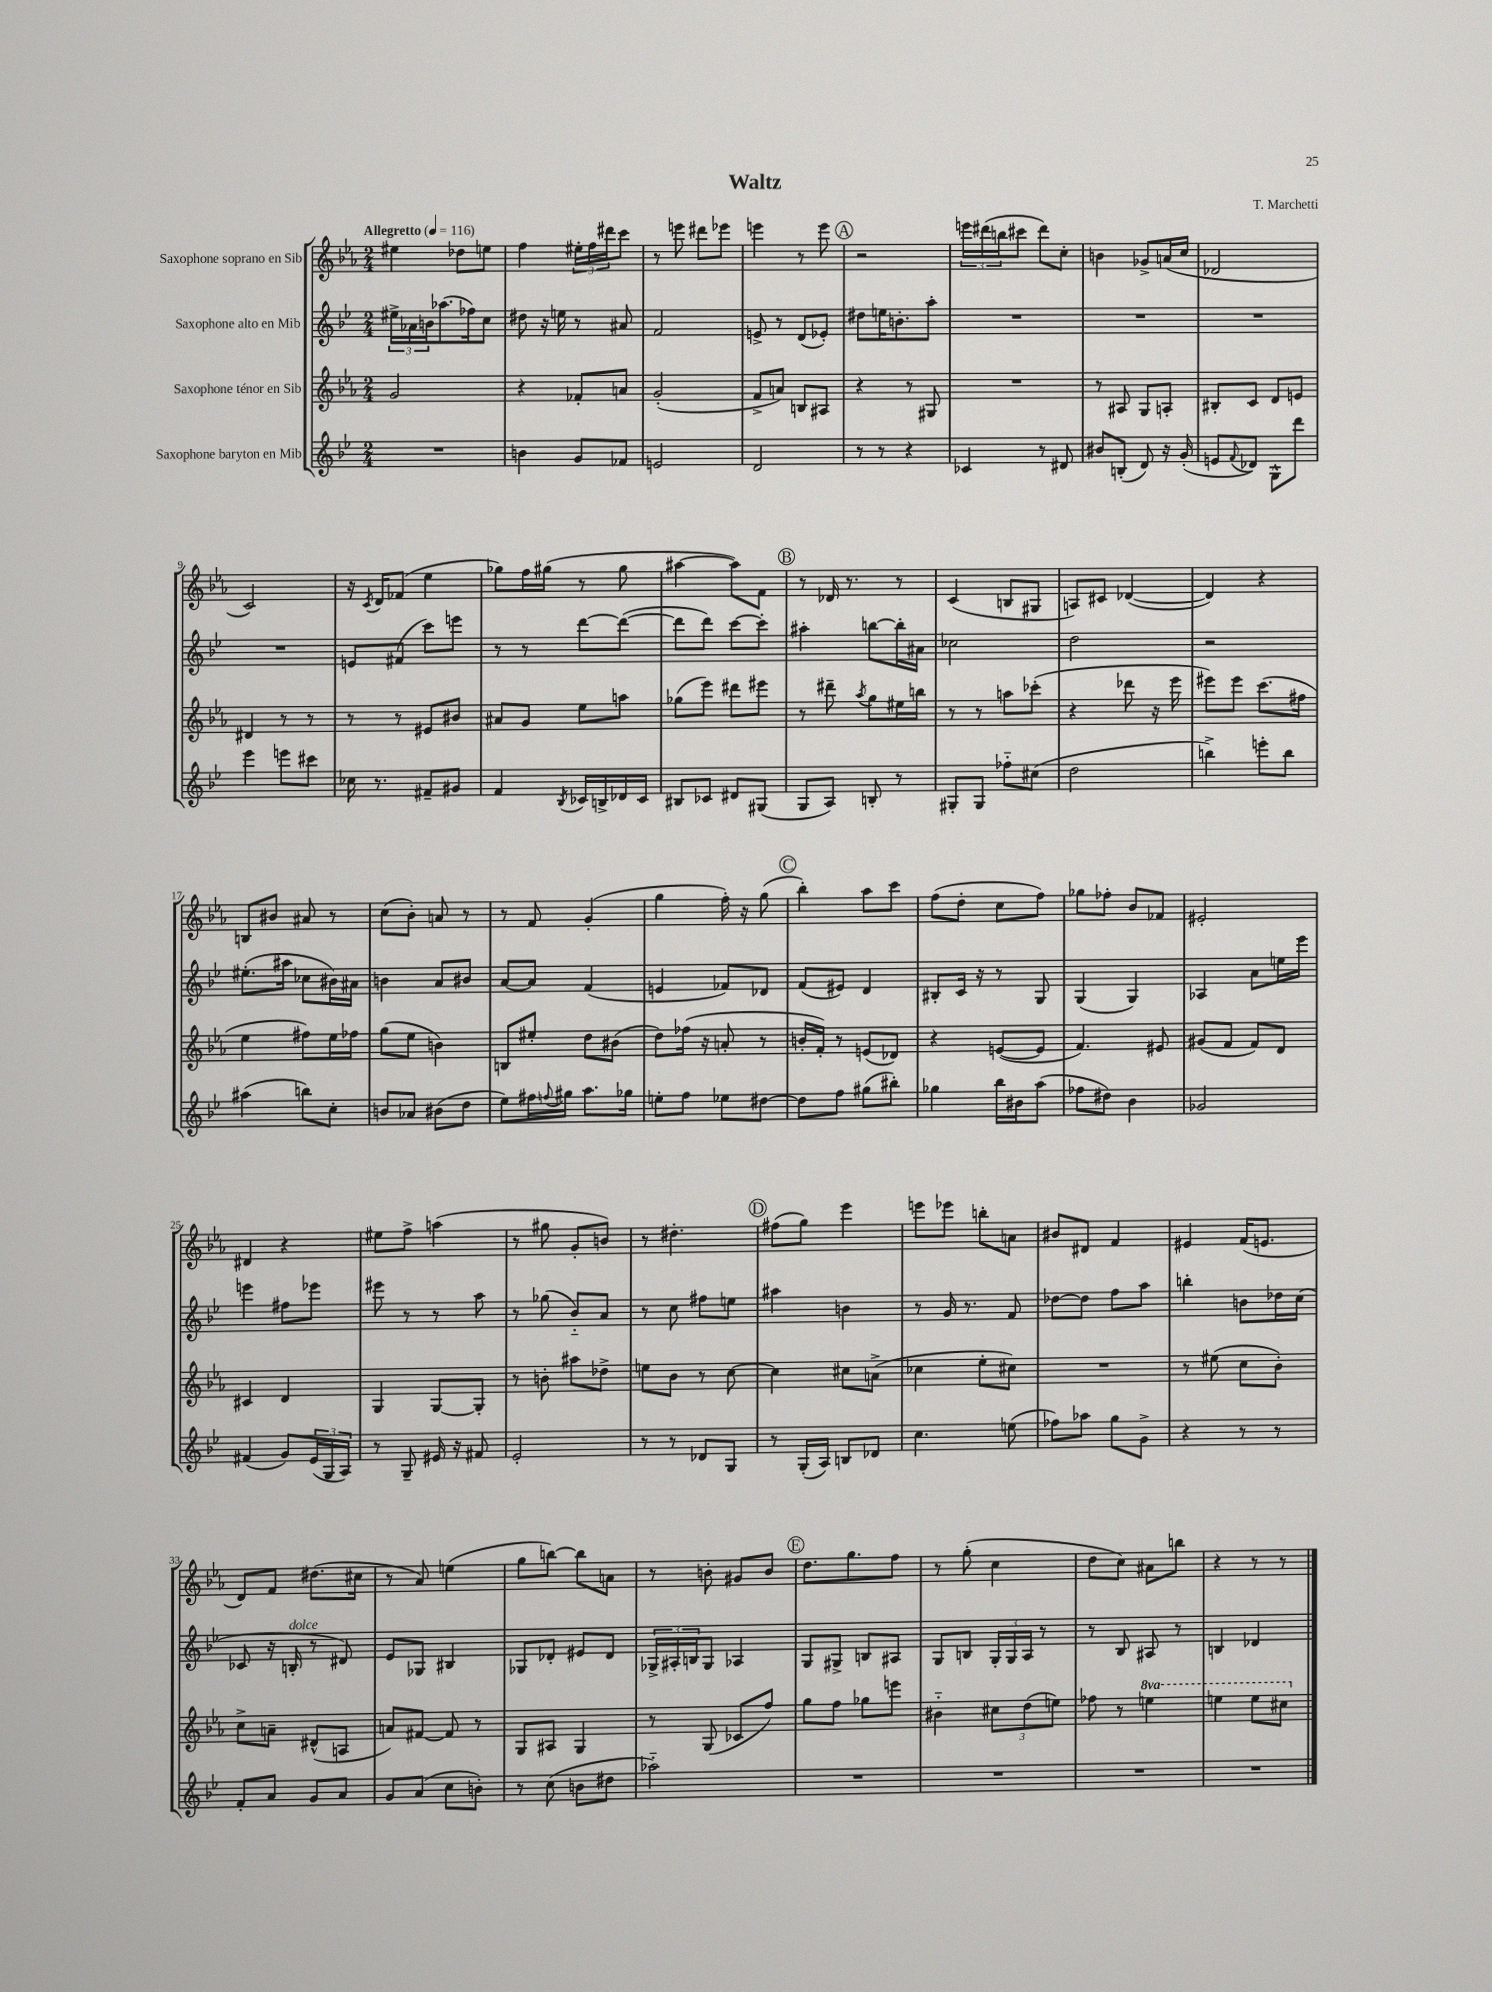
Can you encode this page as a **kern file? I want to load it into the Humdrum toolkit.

**kern	**kern	**kern	**kern
*staff4	*staff3	*staff2	*staff1
*clefG2	*clefG2	*clefG2	*clefG2
*k[b-e-]	*k[b-e-a-]	*k[b-e-]	*k[b-e-a-]
*M2/4	*M2/4	*M2/4	*M2/4
*MM116	*MM116	*MM116	*MM116
2r	2g	24ee#^	4ee#
.	.	24a-	.
.	.	24b	.
.	.	(8.aa-	.
.	.	.	8dd-
.	.	16ff-)	.
.	.	8cc	8ee
=	=	=	=
4b	4r	8dd#	4ff
.	.	16r	.
.	.	16ee	.
8g	8f-'	8r	24ee#'
.	.	.	24ff
.	.	.	24ddd#
8f-	8a	8a#	8ccc
=	=	=	=
2e	(2g'	2f	8r
.	.	.	8eee
.	.	.	8ddd#
.	.	.	8eee-
=	=	=	=
2d	8f^	8e^	4eee
.	8a)	8r	.
.	8B	(8d	8r
.	8A#	8e-')	8eee
=	=	=	=
8r	4r	8dd#	2r
8r	.	16ee	.
.	.	8.b'	.
4r	8r	.	.
.	8G#	8aa'	.
=	=	=	=
4c-	2r	2r	24eee
.	.	.	(24ddd#
.	.	.	24bb
.	.	.	8ccc#
8r	.	.	8ddd#)
8d#	.	.	8cc'
=	=	=	=
8b#	8r	2r	4b
(8B'	8A#	.	.
8d)	8G	.	8g-^
16r	8A'	.	(16a
(16g'	.	.	16cc
=	=	=	=
8e	8B#'	2r	2d-
8qqf	.	.	.
8d-)	8c	.	.
8G^^	8d	.	.
8ddd	8e	.	.
=	=	=	=
4eee-	4d#	2r	2c)
8eee	8r	.	.
8ccc#	8r	.	.
=	=	=	=
16cc-	8r	8e	16r
.	.	.	8qc
8.r	.	.	16d
.	8r	(8f#	(8f-
8f#~	8e#	8ccc)	4ee-
8g#	8b#	8eee	.
=	=	=	=
4f	8a#	8r	8gg-)
.	8g	8r	16ff
.	.	.	(16gg#
8qB-	.	.	.
16c-	8ee-	[8ddd	8r
16B^	.	.	.
16d-	8aa	(8ddd_	8gg#
16c-	.	.	.
=	=	=	=
8B#	(8gg-	8ddd]	[4aa#
8c-	8eee-)	8ddd)	.
8d#	8ddd#	[8ccc	8aa#])
(8G#	8eee#	8ccc']	8f
=	=	=	=
8G	8r	4aa#'	8r
8A)	8ddd#~	.	16d-
.	.	.	8.r
.	8qaa-	.	.
8B'	8gg	[8bb	.
8r	16ee#	16bb']	8r
.	16bb	16a#	.
=	=	=	=
8G#'	8r	2cc-	(4c
8G#	8r	.	.
8ff-'~	8aa	.	8B
(8cc#	(8ccc-'	.	8G#
=	=	=	=
2dd	4r	2dd	8A)
.	.	.	8c#
.	8ddd-	.	([4d-
.	16r	.	.
.	16eee-	.	.
=	=	=	=
4bb^)	8eee#)	2r	4d-])
.	8eee#	.	.
8eee'	(8.ccc	.	4r
8bb	.	.	.
.	16ff#	.	.
=	=	=	=
(4aa#	4ee-	(8.ee#'	8B
.	.	.	8b#
.	.	16aa#	.
8bb)	8ff#)	8cc-	8a#
8cc'	16ee-	16b#)	8r
.	16ff-	16a#	.
=	=	=	=
8b	(8gg	4b	(8cc
8a-	8ee-	.	8b-')
(8b#	4b)	8a	8a
8dd	.	8b#	8r
=	=	=	=
8ee-)	8B	[8a	8r
16ff#	8ee#'	8a]	8f
8qqff	.	.	.
16gg#	.	.	.
8.aa	8dd	(4f	(4g'
.	(8b#	.	.
16gg-	.	.	.
=	=	=	=
8ee'	8dd)	4e	4gg
8ff	(16ff-	.	.
.	16r	.	.
8ee-	8a'	8f-)	16ff')
.	.	.	16r
[8dd#	8r	8d-	(8gg
=	=	=	=
8dd#]	16b'	(8f	4bb-')
.	16f')	.	.
8ff	8r	8e#)	.
(8gg#	(8e	4d	8aa-
8bb#')	8d-)	.	8ccc
=	=	=	=
4gg-	4r	8B#'	(8ff
.	.	16c	8dd'
.	.	16r	.
16bb-	([8e	8r	8cc
16b#	.	.	.
(8aa	8e]	8G	8ff)
=	=	=	=
8ff-	4.f)	(4G	8gg-
8dd#)	.	.	8ff-'
4b-	.	4G)	8b-
.	8e#	.	8f-
=	=	=	=
2g-	(8g#	4A-	2e#'
.	8f	.	.
.	8f)	8a	.
.	8d	16ee	.
.	.	16eee-	.
=	=	=	=
(4f#	4c#	4eee	4d#
8g)	4d	8ff#	4r
(24e-	.	8eee-	.
24G	.	.	.
24A)	.	.	.
=	=	=	=
8r	4G	8eee#	8ee#
8G~	.	8r	8ff^
16e#	[8G	8r	(4aa
16r	.	.	.
8f#	8G']	8aa	.
=	=	=	=
2e-'	8r	8r	8r
.	8b'	(8gg-	8gg#
.	8aa#	8b-'~)	8g'
.	8dd-^	8a	8b)
=	=	=	=
8r	8ee	8r	8r
8r	8b-	8cc	4.dd#'
8d-	8r	8ff#	.
8G	[8cc	8ee	.
=	=	=	=
8r	4cc]	4aa#	(8ff#
(16G'	.	.	8gg)
16A)	.	.	.
8B	8cc#	4b	4eee-
8d-	(8a^	.	.
=	=	=	=
4.cc	4cc-	8r	8eee
.	.	16g	8eee-
.	.	8.r	.
.	8ee-'	.	8bb'
(8ee	8cc#)	8f	8a
=	=	=	=
8ff-)	2r	[8dd-	8b#
8aa-	.	8dd-]	8d#
8gg	.	8ff	4f
8g^	.	8aa	.
=	=	=	=
4r	8r	4bb'	4e#
.	(8ee#	.	.
8r	8cc	8b	(16f
.	.	.	8.e
8r	8b-')	16dd-	.
.	.	(16cc	.
=	=	=	=
8f'	8cc^	8c-	8d)
8a	8a~	16r	8f
.	.	16B'	.
8g	(8d#^^	8r	(8.dd#
8a	8A	8d#)	.
.	.	.	16cc#
=	=	=	=
8g	8a)	8e-	8r
(8a	[8f#	8G-	8a-)
8cc	8f#]	4B#	(4ee
8b')	8r	.	.
=	=	=	=
8r	8G	8G-	8gg
(8cc	8A#	8d-'	[8bb)
8b	4G	8e#	8bb]
8dd#	.	8d-	8a
=	=	=	=
2aa-'~)	8r	24G-^	8r
.	.	24A#'	.
.	.	24B	.
.	(8G	8G-	8b'
.	8c-	4A-	8g#
.	8ff)	.	8b
=	=	=	=
2r	8gg	8G	8.dd
.	8ff	8G#^	.
.	.	.	8.gg
.	8gg-	8B	.
.	8eee	8A#	8ff
=	=	=	=
2r	4b#'~	8G	8r
.	.	8B	(8gg'
.	12cc#	24G'	4cc
.	.	24G	.
.	(12dd	24A	.
.	.	8r	.
.	12ee)	.	.
=	=	=	=
2r	8ff-	8r	8dd
.	8r	8B-	8cc)
.	4eee	8A#	8a#
.	.	8r	8bb
=	=	=	=
2r	4eee	4B	4r
.	8eee	4d-	8r
.	8ccc#	.	8r
==	==	==	==
*-	*-	*-	*-
